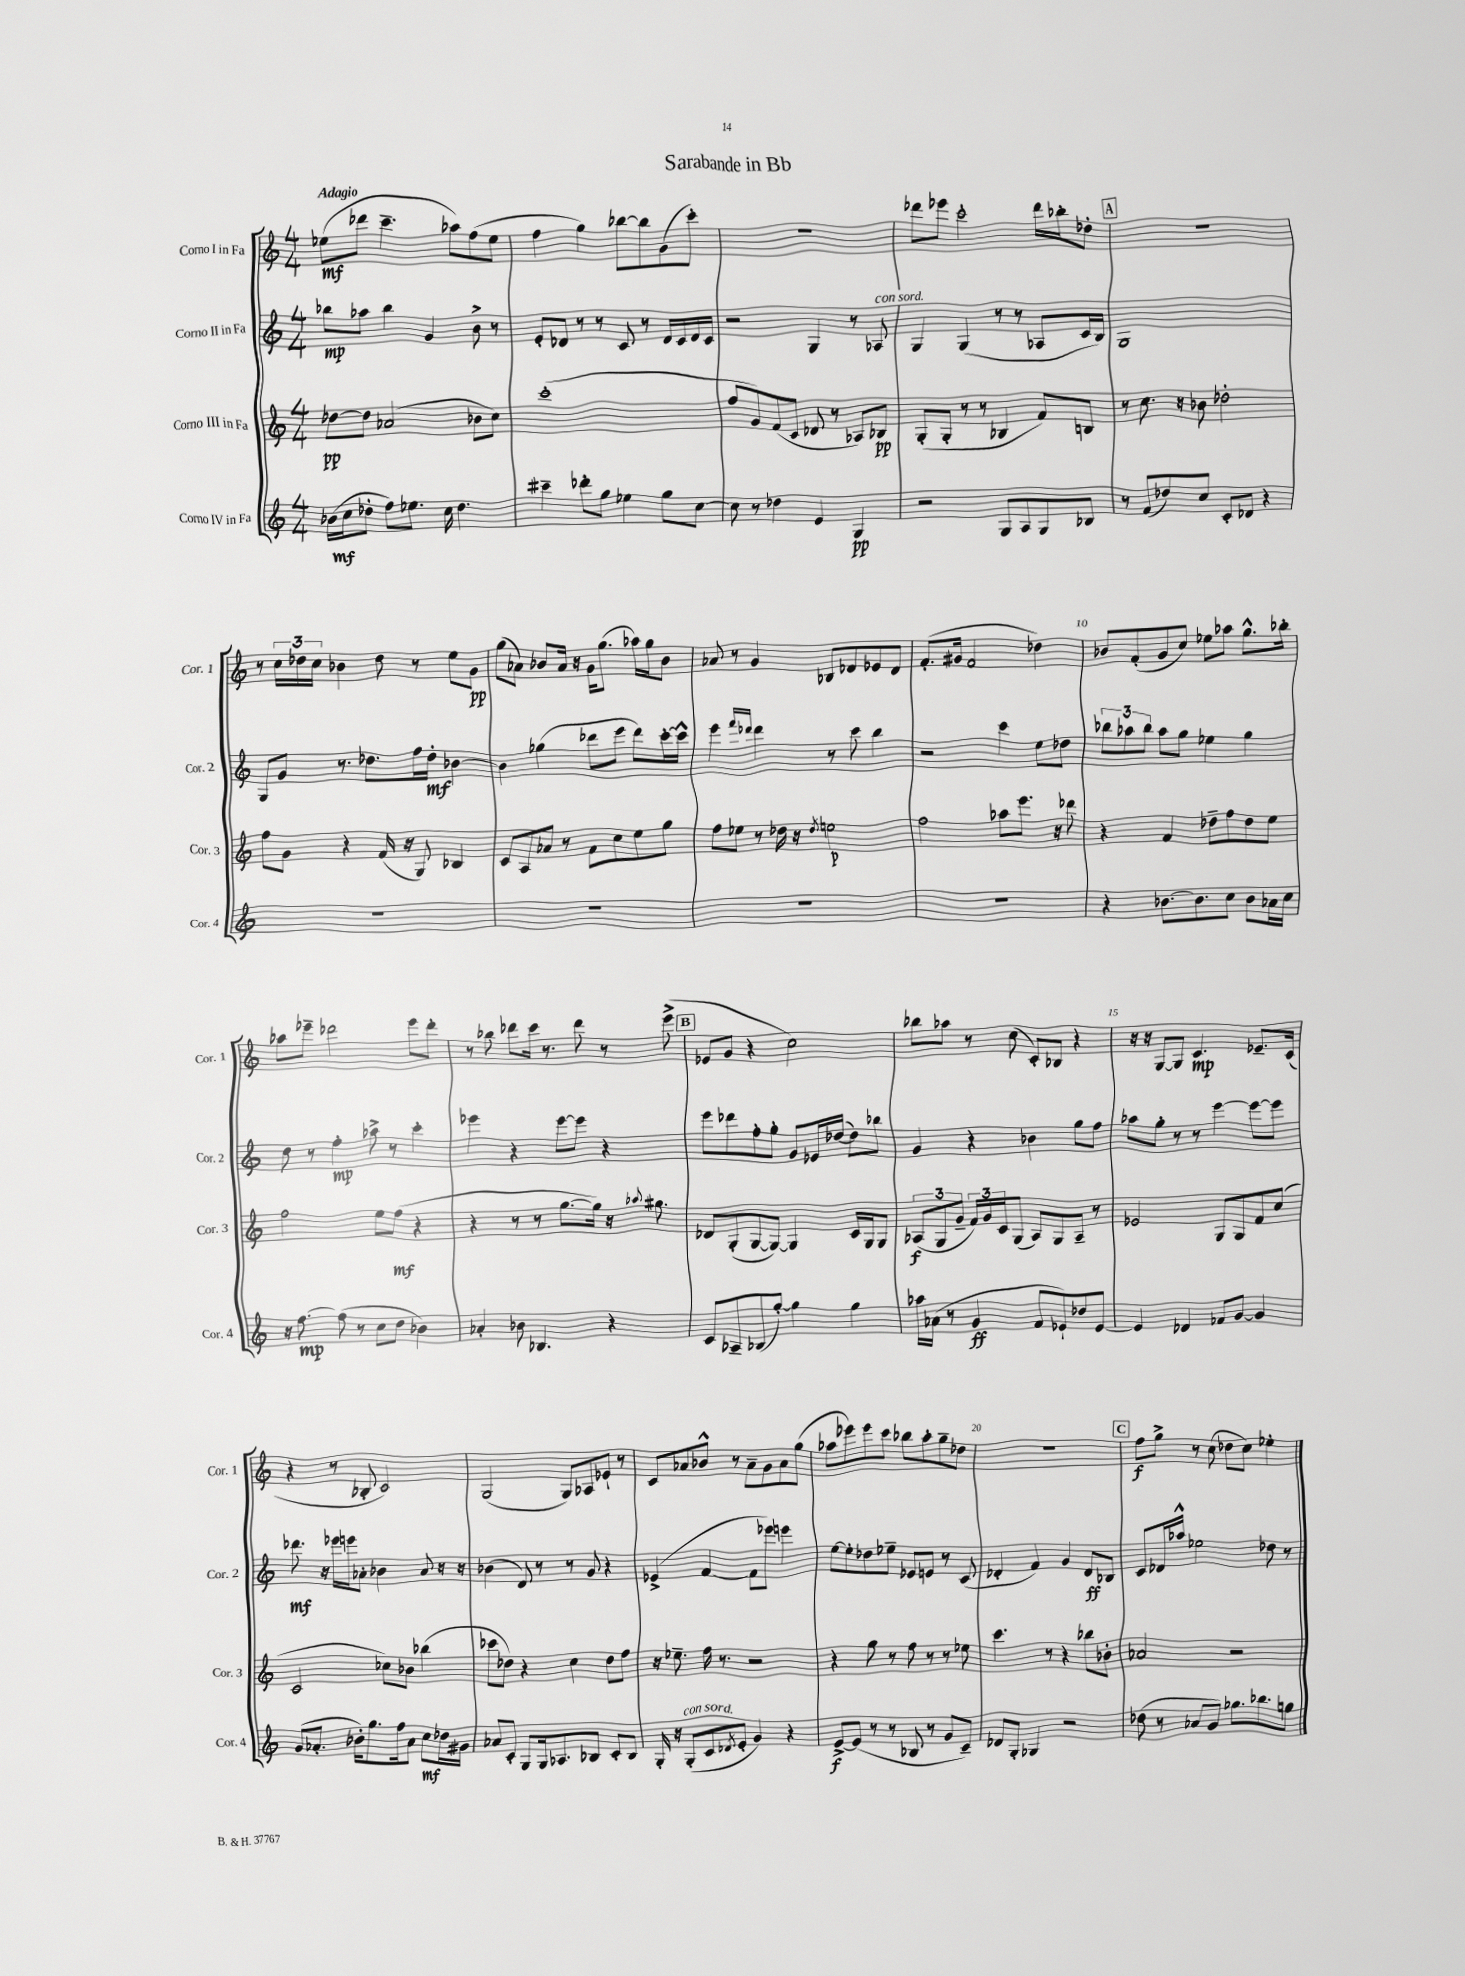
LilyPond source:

\header { title = "Sarabande in Bb" }
<<
\new StaffGroup <<
\new Staff = "s0" \with { instrumentName = "Corno I in Fa" shortInstrumentName = "Cor. 1" } {
    \clef treble \key c \major \numericTimeSignature \time 4/4 \tempo "Adagio"
    ees''8\mf( des'''8 c'''4.-- aes''8) f''8( ees''8 |
    f''4 g''4) bes''8~ bes''8 g'8( c'''8-.) |
    R1 |
    des'''8 ees'''8 c'''2-. des'''16 bes''16-. des''8-. |
    \mark \markup { \box "A" } R1 |
    r8 \tuplet 3/2 { c''16 des''16 c''16 } bes'4 des''8 r8 e''8 g'8\pp |
    g''8( aes'8) bes'8 aes'16 r16 g'16 g''8.( aes''16) g''16 bes'8 |
    aes'8 r8 g'4 bes8 des'8 ees'8 des'8 |
    f'8.-.( gis'16 f'2 des''4) |
    bes'8 f'8-.( g'8 c''8) ees''8 aes''8 g''8.-^ bes''16-. |
    aes''8 ees'''8-- des'''2 ees'''8 des'''8-. |
    r8 bes''8 des'''8 c'''16 r8. des'''8 r8 e'''8->( |
    \mark \markup { \box "B" } ees'8 g'8 r4 c''2) |
    bes''8 aes''8 r8 c''8( c'8-.) bes8 r4 |
    r16 r16 g8~ g8 c'4.\mp ees'8.-- c'16( |
    r4 r8 bes8-. c'2) |
    g2( g8) aes8 ees'8-! r8 |
    c'8 aes'8 bes'8-^ r8 aes'8-- g'8 aes'8 g''8( |
    aes''8 ees'''8) ees'''8 c'''8 bes''8 aes''8-. g''8-- des''8 |
    r1 |
    \mark \markup { \box "C" } f''8\f g''8-> r8 c''8( des''8 c''8) ees''4-. \bar "|." |
}
\new Staff = "s1" \with { instrumentName = "Corno II in Fa" shortInstrumentName = "Cor. 2" } {
    \clef treble \key c \major \numericTimeSignature \time 4/4
    bes''8\mp aes''8 bes''4 g'4 b'8-> r8 |
    e'8-. des'8 r8 r8 c'8 r8 des'16 c'16 des'16 c'16 |
    r2 g4 r8 aes8^\markup { \italic "con sord." } |
    g4 g4( r8 r8 aes8 c'16 b16) |
    \mark \markup { \box "A" } g1 |
    g8 g'8 r8. des''8. f''16 des''16-.\mf bes'4~ |
    bes'4 ges''4( des'''8 e'''8 des'''8) c'''16~-. c'''16-^ |
    e'''4 \grace { f'''16 des'''16 } des'''4 r8 c'''8 b''4 |
    r2 c'''4 e''8 des''8 |
    \tuplet 3/2 { bes''8 aes''8 bes''8 } aes''8 g''8 ees''4 g''4 |
    d''8 r8 f''4-.\mp aes''8-> r8 c'''4-. |
    ees'''4 r4 ees'''8~ ees'''8 r4 |
    \mark \markup { \box "B" } e'''8 des'''8 f''8-. g''8-. g'8 ees'16 des''16~( des''8) bes''8 |
    g'4 r4 bes'4 g''8 f''8 |
    aes''8 g''8-. r8 r8 e'''4~ e'''8~ e'''8 |
    des'''8.\mf r16 ees'''16 e'''16 aes'8-. bes'4 aes'8 r16 r16 |
    bes'4( d'8) r8 r8 g'8 r4 |
    ees'4->( f'4~ f'8 ees'''8) e'''4 |
    e''8~ e''8-. des''8 ees''8-- ees'8 e'8 r8 c'8( |
    des'4-. f'4) g'4 des'8\ff bes8 |
    \mark \markup { \box "C" } c'8 des'16 aes''16-^ ees''2 des''8 r8 \bar "|." |
}
\new Staff = "s2" \with { instrumentName = "Corno III in Fa" shortInstrumentName = "Cor. 3" } {
    \clef treble \key c \major \numericTimeSignature \time 4/4
    des''8~\pp des''8 aes'2( bes'8 c''8) |
    c'''1-.( |
    f''8 g'8) f'8( c'8 des'8 r8 aes8) bes8\pp |
    g8-.( g8-. r8 r8 bes4 f'8) b8 |
    \mark \markup { \box "A" } r8 c''8. r16 bes'8 des''2-. |
    f''8 g'8 r4 f'16( r16 g8) bes4 |
    c'8 a8 aes'8 r8 f'8 c''8 e''8 g''8 |
    f''8 ees''8 r8 des''16 r16 \acciaccatura { des''8 } e''2\p |
    f''2 aes''8 e'''8. r16 des'''8 |
    r4 f'4 des''8-- f''8 des''8 e''8 |
    f''2 e''8 f''8\mf( r4 |
    r4 r8 r8 g''8.~ g''16) r16 \appoggiatura { aes''8 } gis''8. |
    \mark \markup { \box "B" } des'8 g8-.( g8~ g8~) g4 c'16 g16 g8 |
    \tuplet 3/2 { aes8\f( g8 g'8-- } \tuplet 3/2 { f'16) g'16 c'16 } g8( aes8) g8 aes8-- r8 |
    ees'2 g8 g8 f'8 c''8( |
    c'2 ces''8) bes'8 bes''4( |
    ces'''8 des''8) r4 c''4 des''8 f''8 |
    r16 ees''8.-- f''16 r8. r2 |
    r4 g''8 r8 f''8 r8 r8 ees''8 |
    c'''4. r8 r4 bes''8 bes'8-. |
    \mark \markup { \box "C" } aes'2 r2 \bar "|." |
}
\new Staff = "s3" \with { instrumentName = "Corno IV in Fa" shortInstrumentName = "Cor. 4" } {
    \clef treble \key c \major \numericTimeSignature \time 4/4
    bes'16\mf( c''16 des''8-. f''8) ees''8. c''16 des''4. |
    cis'''4-- des'''8-. g''8 ees''4 g''8 c''8~ |
    c''8 r8 des''4 e'4 g4\pp |
    r2 g8 a8 g8 bes8 |
    \mark \markup { \box "A" } r8 f'8( des''8) c''8 c'8-. des'8 r4 |
    R1 |
    R1 |
    R1 |
    R1 |
    r4 bes'8.~ bes'8. c''8 bes'8 aes'16 c''16 |
    r16 f''8.~\mp f''8( r8 c''8 d''8 bes'4) |
    aes'4-. bes'8 bes4. r4 |
    \mark \markup { \box "B" } c'8 aes8-- bes8( g''8~-.) g''4 g''4 |
    aes''16 aes'16( r8 g'4\ff f'8 ees'8-!) des''8 ees'8~ |
    ees'4 des'4 fes'8 g'8~ g'4 |
    g'8( aes'8.-. bes'16-.) g''8. f''16 aes'8 c''8\mf des''16 gis'16 |
    aes'8 c'8-. g8 g16 aes8. bes8 c'8-. bes8 |
    g16-. r16 g8-.^\markup { \italic "con sord." }( c'8 \acciaccatura { des'8 } e'8-. g'4) r4 |
    e'8~->\f e'8( r8 r8 bes8 r8 g'8 c'8--) |
    des'8 g8-. ges4 r2 |
    \mark \markup { \box "C" } des''8( r8 aes'8 g'8) ges''8. bes''8. g''8 \bar "|." |
}
>>
>>
\layout { \context { \Score \override BarNumber.break-visibility = ##(#f #t #t) barNumberVisibility = #(every-nth-bar-number-visible 5) } }
